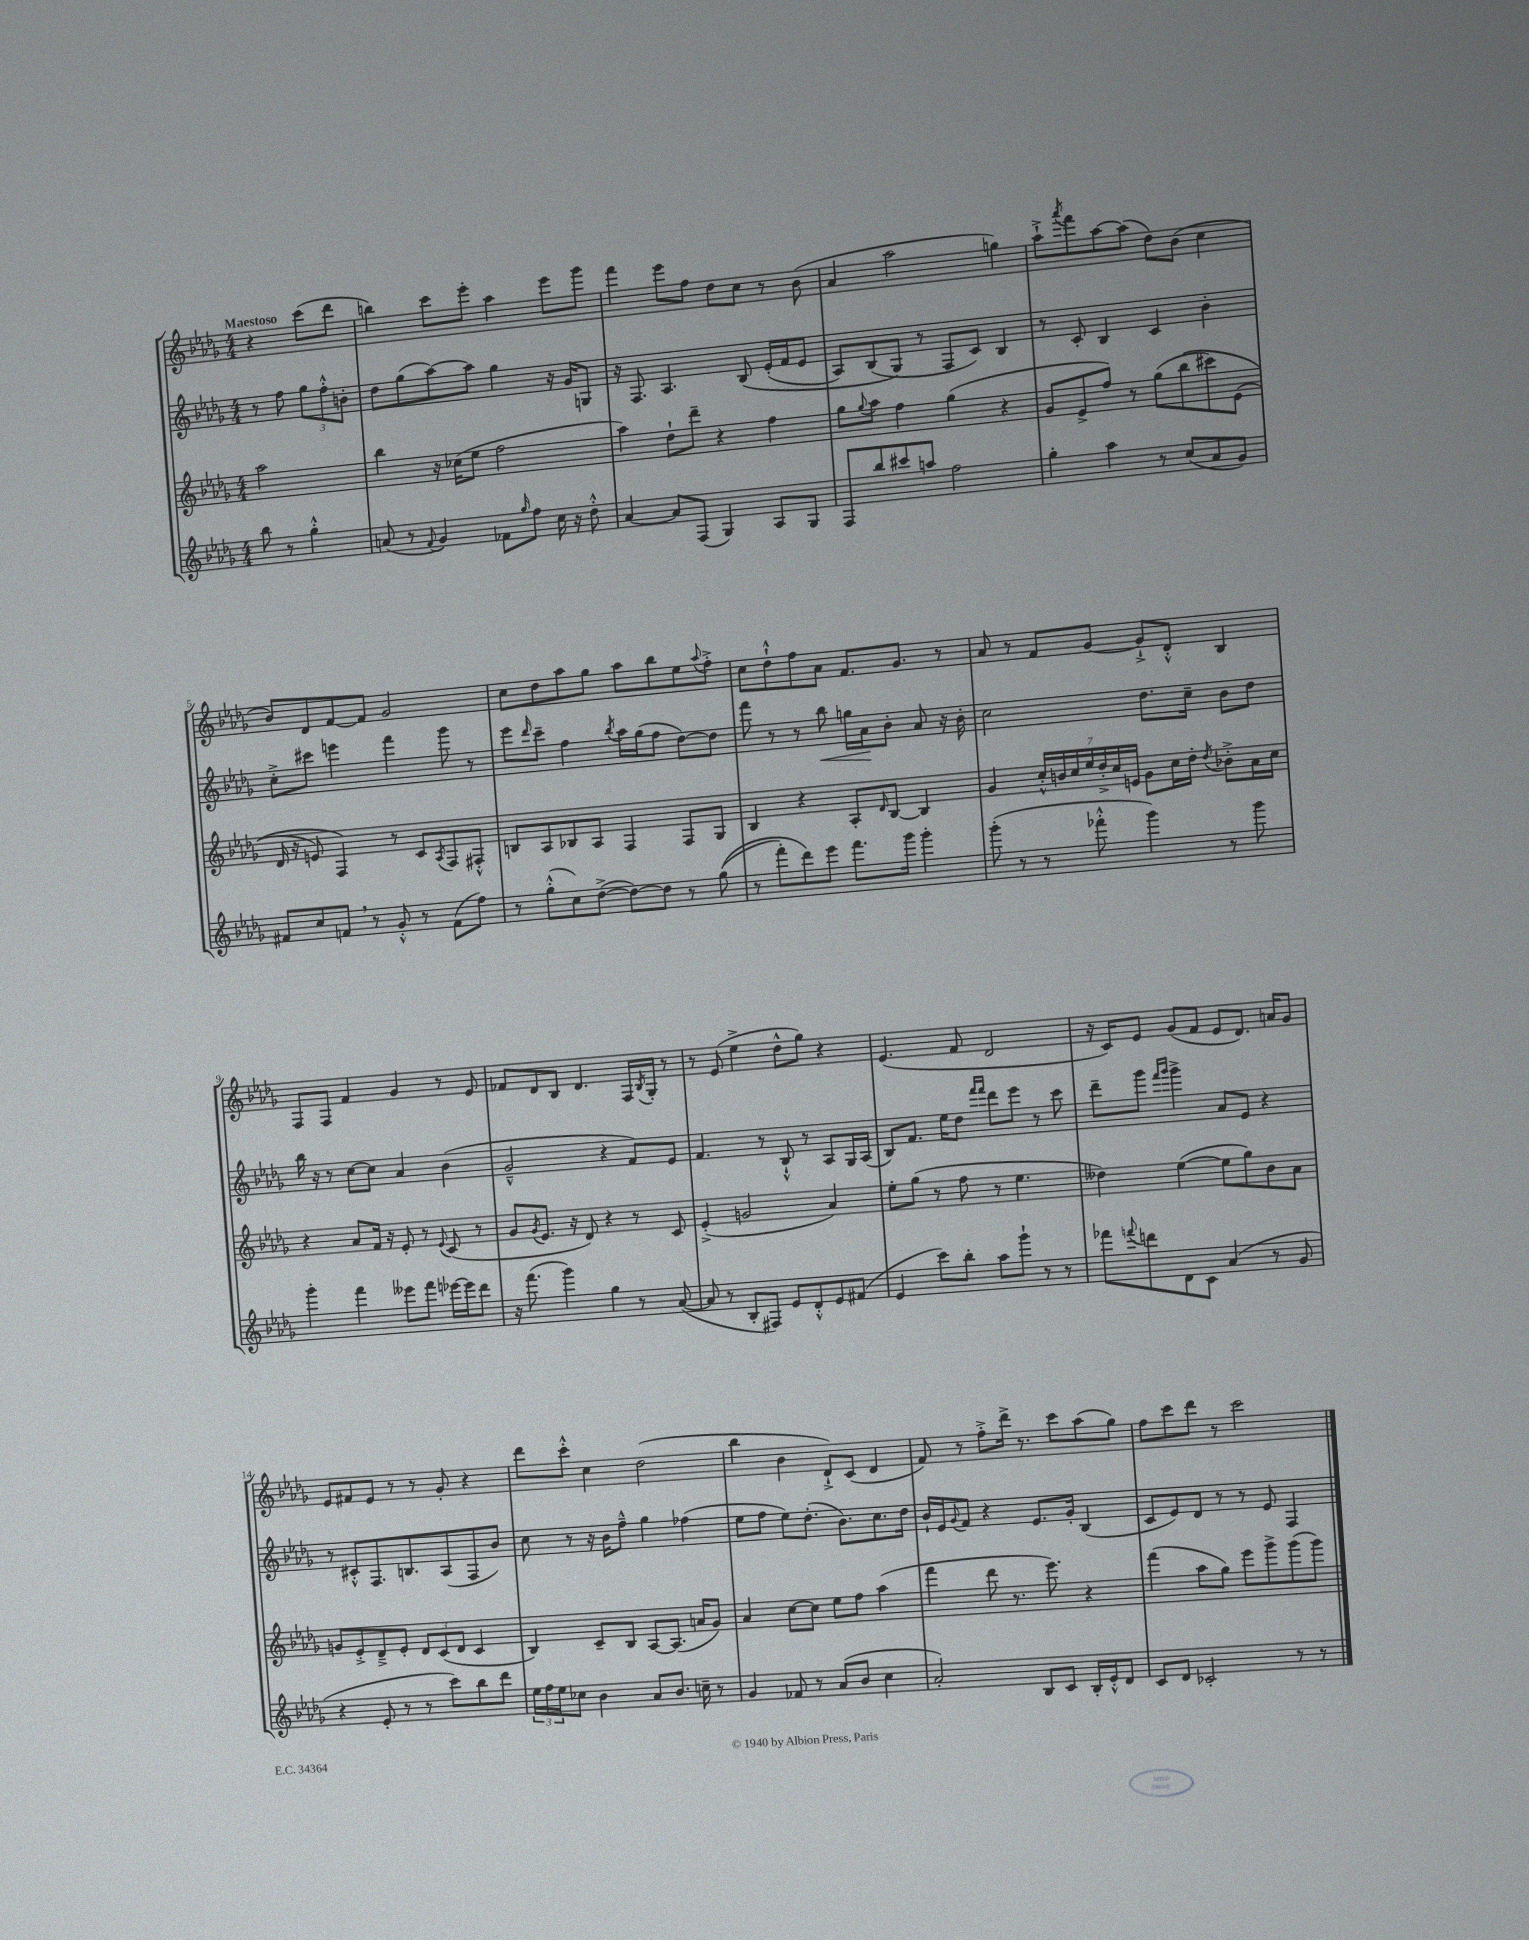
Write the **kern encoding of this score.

**kern	**kern	**kern	**dynam	**kern
*part4	*part3	*part2	*part2	*part1
*staff4	*staff3	*staff2	*staff2	*staff1
*clefG2	*clefG2	*clefG2	*	*clefG2
*k[b-e-a-d-g-]	*k[b-e-a-d-g-]	*k[b-e-a-d-g-]	*	*k[b-e-a-d-g-]
*M4/4	*M4/4	*M4/4	*	*M4/4
=	=	=	=	=
!	!	!	!	!LO:TX:a:B:t=Maestoso
8bb-\	2aa-\	8r	.	4r
8r	.	8ff\	.	.
4gg-'^^\	.	12gg-\L	.	(8ccc\L
.	.	12ff'^^\	.	.
.	.	.	.	8ddd-\J
.	.	12bn'\J	.	.
=1	=1	=1	=1	=1
(8an/	4bb-\	8dd-\L	.	4bbn\)
8r	.	(8gg-\	.	.
8qqf/	.	.	.	.
4g-/)	16r	[8aa-\)	.	8ccc\L
.	(16cc-X\KL	.	.	.
.	8ee-\J	8aa-\J]	.	8eee-'\J
8f-X\L	2ff\	4gg-\	.	4aa-\
16qqgg-/	.	.	.	.
8ff\J	.	.	.	.
16cc\	.	16r	.	8eee-\L
16r	.	16g-/KL	.	.
8dd-'^^\	.	8Gn/J	.	8ggg-\J
=2	=2	=2	=2	=2
[4a-/	4aa-\)	16r	.	4fff\
.	.	8.F/	.	.
8a-/L]	8dd-`\L	4.A-/	.	8eee-\L
(8F/J	8ddd-~\J	.	.	8ff\J
4G-/)	4r	.	.	8dd-\L
.	.	(8B-/	.	8cc\J
8A-/L	4ff\	(16e-'/LL	.	8r
.	.	16f/J	.	.
8G-/J	.	8e-/J	.	(8b-\
=3	=3	=3	=3	=3
8F/L	8gg-\L	8A-/L)	.	4a-/
.	8qqgg-/	.	.	.
8bb-/	8aa-\J	(8B-/	.	.
8ccc#X/	4ff\	8G-/J)	.	2aa-\
8aan/J	.	8r	.	.
2ff\	(4gg-\	8F/L	.	.
.	.	8c/J)	.	.
.	4r	4B-/	.	4ggn\)
=4	=4	=4	=4	=4
4gg-'\	8g-/L	8r	.	8aa-`^\L
.	.	.	.	8qaaa-/
.	8e-^/	8c'/	.	8fff\
4aa-\	8ff/J)	4B-/	.	[8aa-\
.	8r	.	.	(8aa-\J]
8r	(8gg-\L	4c/	.	8dd-\L)
(8cc/L	(8bb-\	.	.	(8b-\J
8a-/	8ccc#X\)	4b-'\	.	4cc\
8g-/J)	(8e-\J	.	.	.
!!LO:LB:g=z
=5	=5	=5	=5	=5
8f#X/L	16d-/	8cc'^\L	.	8b-/L)
.	16r	.	.	.
8cc/	8en/)	8ccc#X\J	.	8d-/
8fn,/J	4F/)	4eeen\	.	[8f/
8r	.	.	.	8f/J]
8g-'^^/	8r	4fff\	.	2g-/
8r	8c/L	.	.	.
.	8qA-/	.	.	.
(8f\L	8F/	8ggg-\	.	.
8ff\J)	8F#X'^^/J	8r	.	.
=6	=6	=6	=6	=6
8r	8Bn/L	8eee-\L	.	8cc\L
.	.	16qqddd-/	.	.
(8gg-'^^\L	8A-/	8ccc~\J	.	8dd-\
8cc\)	8B-X/	4ff\	.	8aa-\
([8dd-^\J	8A-/J	.	.	8gg-\J
.	.	8qbb-/	.	.
8dd-\L_)	4F/	16aa-\LL	.	8aa-\L
.	.	(16gg-\J	.	.
8dd-\J]	.	8ff\J	.	8bb-\
8r	8F/L	[8dd-\L)	.	8ee-\
.	.	.	.	8qqaa-/
((8gg-\	8G-/J	8dd-\J]	.	8ff'^\J
=7	=7	=7	=7	=7
8r	4B-/	8fff\	.	8cc\L
8fff'\L)	.	8r	.	8dd-`^^\
8ddd-\)	4r	8r	.	8ff\
!	!	!	!LO:HP:b	!
8eee-\J	.	8bb-\	<	8a-\J
8.fff\L	8A-'/L	16ggn\LL	.	8.f/L
.	.	16a-\J	.	.
.	16qqd-/	.	.	.
.	[8B-/J	8b-'\J	[	.
16ggg-\Jk	.	.	.	8.g-/J
4ggg-'\	4B-/]	8a-/	.	.
.	.	16r	.	8r
.	.	16b-'\	.	.
=8	=8	=8	=8	=8
(8ggg-'\	4g-/	2cc\	.	8a-/
8r	.	.	.	8r
8r	28cc'^^/LL	.	.	8f/L
.	28bn/	.	.	.
.	28cc/	.	.	.
.	28ee-/	.	.	.
8fff-X'^^\	.	.	.	[8g-/J
.	28dd-'^/	.	.	.
.	28cc/	.	.	.
.	28en/JJ	.	.	.
4ggg-\)	8g-\L	8.dd-\L	.	8g-`^/L]
.	16cc\L	.	.	8d-'^^/J
.	16dd-'\JJ	16cc~\Jk	.	.
.	8qdd-/	.	.	.
8r	8b-X'^\L	8b-\L	.	4B-/
8ggg-\	16a-\L	8dd-\J	.	.
.	16cc\JJ	.	.	.
!!LO:LB:g=z
=9	=9	=9	=9	=9
4ggg-'\	4r	16bb-\	.	8F/L
.	.	16r	.	.
.	.	8r	.	8F/J
4fff\	8a-/L	[8cc\L	.	4f/
.	16f/Jk	8cc\J]	.	.
.	16r	.	.	.
8eee--X\L	8e-'/	4a-/	.	4g-/
8fff\J	8r	.	.	.
.	8qqe-/	.	.	.
[16eee-X\LL	(8c/	(4b-\	.	8r
16eee-\J]	.	.	.	.
8ddd-\J	8r	.	.	8e-/
=10	=10	=10	=10	=10
16r	8g-/L	2g-~^^/	.	8f-X/L
(8.fff\	.	.	.	.
.	8qg-/	.	.	.
.	8.e-/J	.	.	8d-/
4ggg-\)	.	.	.	8B-/J
.	16r	.	.	.
.	8d-/)	.	.	4.d-/
4gg-\	4r	4r	.	.
8r	8r	8f/L)	.	16F/LL
.	.	.	.	8qB-/
.	.	.	.	16G-'/JJ
([8a-/	8c/	8e-/J	.	8r
=11	=11	=11	=11	=11
8a-/]	(4e-'^/	4.f/	.	8r
8r	.	.	.	(8e-/
8B-'/L	2gn/	.	.	4ee-^\
8F#X/J)	.	8r	.	.
8e-/L	.	8B-`^^/	.	8dd-^^\L
8d-'^^/	.	8r	.	8gg-\J)
8e-/	4a-/)	8A-/L	.	4r
(8f#X/J	.	16G-/L	.	.
.	.	(16A-/JJ	.	.
=12	=12	=12	=12	=12
4e-/	8ee-'\L	8B-/L)	.	(4.e-/
.	(8gg-\J	8.f/J	.	.
8ccc\L)	8r	.	.	.
.	.	16ee-\KL	.	.
8bb-'\J	8ff\	8dd-\J	.	8f/
.	.	16qqfff/LL	.	.
.	.	16qqfff/JJ	.	.
8aa-\L	8r	8ddd-\L	.	2d-/
8ggg-`\J	4.ee-\	8eee-\J	.	.
8r	.	8r	.	.
8r	.	8ccc\	.	.
=13	=13	=13	=13	=13
8fff-X\L	4dd--X\)	8ddd-~\L	.	16r
.	.	.	.	16c/KL)
8qqfffn/	.	.	.	.
8dddn\	.	8ggg-\J	.	8e-/J
.	.	16qqfff/LL	.	.
.	.	16qqggg-/JJ	.	.
8d-\	([4ee-\	4ggg-^\	.	(8g-/L
8c\J	.	.	.	8f/J
(4a-/	8ee-\L]	8a-/L	.	8e-/L
.	8gg-\)	8e-/J	.	8.d-/J)
8r	8b-\	4r	.	.
.	.	.	.	16an/KL
8g-/	8a-\J	.	.	8g-/J
!!LO:LB:g=z
=14	=14	=14	=14	=14
4r	8gn/L	8r	.	8e-/L
.	8e-'^/	8c#X'^^/L	.	8f#X/
8e-'/	8d-~^/	8.F/	.	8e-/J
8r	8e-'/J	.	.	8r
.	.	8.Bn/	.	.
8r	12d-/L	.	.	8r
.	(12c/	.	.	.
8ccc\L)	.	(8A-/	.	8g-'/
.	12d-/J	.	.	.
8bb-\	4c/	8F/	.	4r
8ddd-\J	.	8b-/J)	.	.
=15	=15	=15	=15	=15
24ee-\LL	4B-/)	8cc\	.	8ddd-\L
24ff\	.	.	.	.
24ee-\J	.	.	.	.
8cc-X\J	.	8r	.	8ccc'^^\J
4b-\	8c~/L	16r	.	4cc\
.	.	16b-\KL	.	.
.	8B-/J	8ff~^^\J	.	.
8a-/L	[8A-/L	4gg-\	.	(2dd-\
8.b-/J	(8.A-/J]	.	.	.
.	.	(4ff-X\	.	.
16ccn~\	16an/KL	.	.	.
8r	8g-/J)	.	.	.
=16	=16	=16	=16	=16
4g-/	4a-/	8ee-\L	.	4bb-\
.	.	8ff\J	.	.
8f-X/	[8cc\L	8ee-\L)	.	4b-\
8r	8cc\J]	(8.dd-'\J	.	.
(8a-/L	8ee-\L	.	.	8d-`^/L)
.	.	8.b-\L)	.	.
8b-/J	8ff\J	.	.	(8c/J
4cc\	(4aa-\	8.cc\	.	4d-/
.	.	16dd-\Jk	.	.
=17	=17	=17	=17	=17
2a-'/)	4fff\	16b-`/LL	.	8f/)
.	.	16e-/J	.	.
.	.	8qqg-/	.	.
.	.	8f/J	.	8r
.	8ddd-\	4r	.	8ff'^\L
.	8.r	.	.	16ddd-^\Jk
.	.	.	.	8.r
8B-/L	.	8.e-/L	.	.
.	8.eee-\)	.	.	.
8c/J	.	.	.	8ccc\L
.	.	16g-'/Jk	.	.
16B-'/LL	4r	(4B-/	.	(8aa-\
16e-'^^/J	.	.	.	.
8d-/J	.	.	.	8gg-\J)
=18	=18	=18	=18	=18
8c/L	(4fff\	8c/L	.	8ff\L
8d-/J	.	8e-/)	.	8ccc\
2c-X'/	8aa-\L	8d-/J	.	8ddd-\J
.	8gg-\J)	8r	.	8r
.	8eee-\L	8r	.	2ccc\
.	8ggg-^\	8e-/	.	.
8r	(8ggg-\	4F/	.	.
8r	8ggg-\J)	.	.	.
==	==	==	==	==
*-	*-	*-	*-	*-
